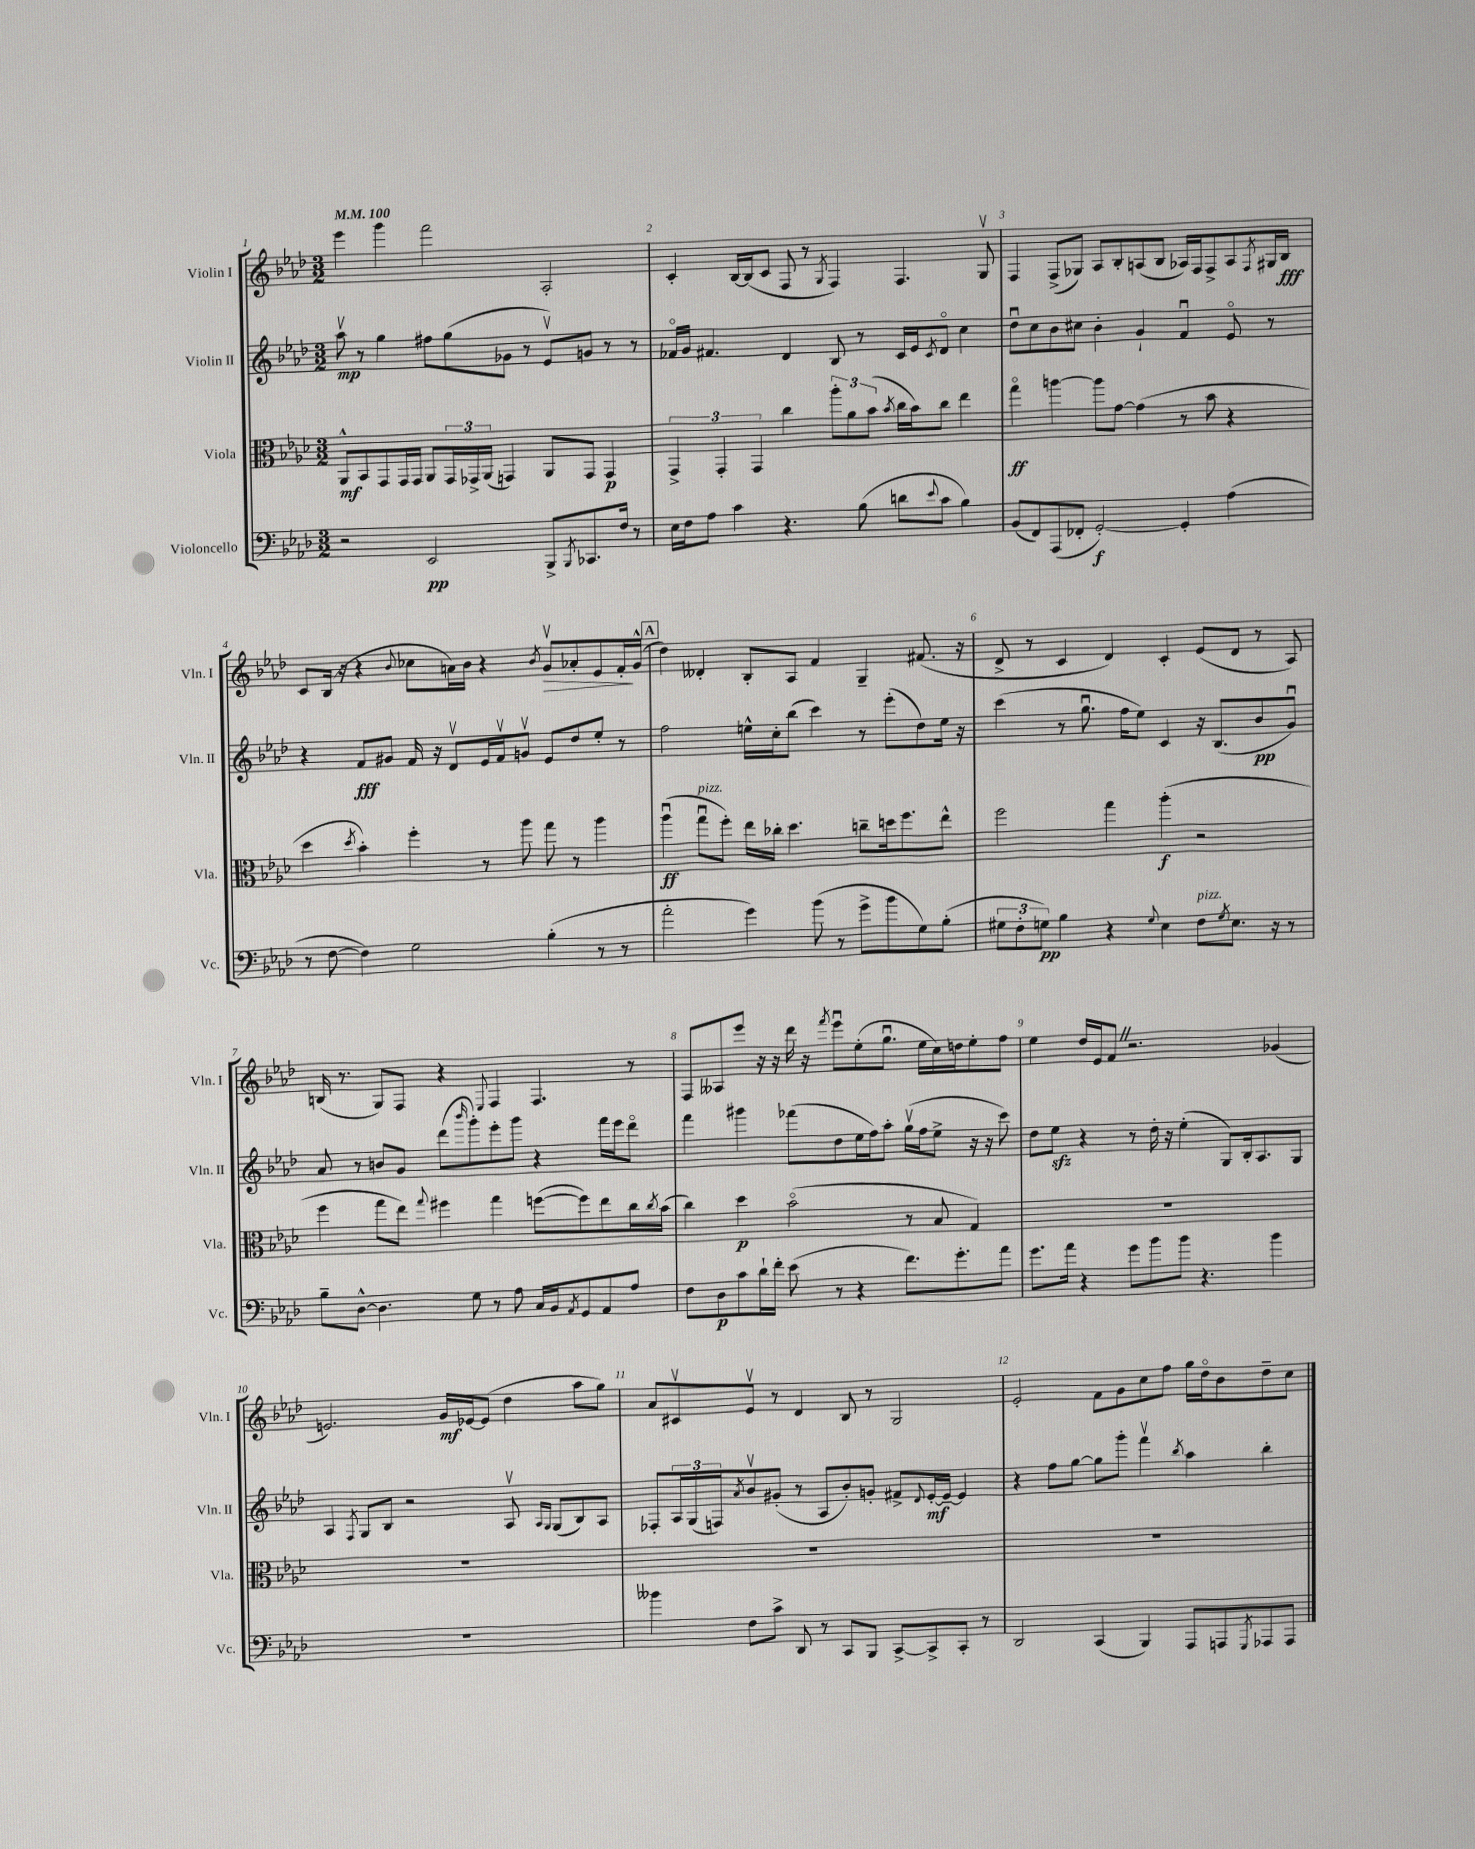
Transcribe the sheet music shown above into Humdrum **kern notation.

**kern	**dynam	**kern	**dynam	**kern	**dynam	**kern	**dynam
*part4	*part4	*part3	*part3	*part2	*part2	*part1	*part1
*staff4	*staff4	*staff3	*staff3	*staff2	*staff2	*staff1	*staff1
*I"Violoncello	*	*I"Viola	*	*I"Violin II	*	*I"Violin I	*
*I'Vc.	*	*I'Vla.	*	*I'Vln. II	*	*I'Vln. I	*
*clefF4	*	*clefC3	*	*clefG2	*	*clefG2	*
*k[b-e-a-d-]	*	*k[b-e-a-d-]	*	*k[b-e-a-d-]	*	*k[b-e-a-d-]	*
*M3/2	*	*M3/2	*	*M3/2	*	*M3/2	*
*MM100	*	*MM100	*	*MM100	*	*MM100	*
=1	=1	=1	=1	=1	=1	=1	=1
2r	.	8AA-^^/L	mf	8aa-v\	mp	4eee-\	.
.	.	8BB-/	.	8r	.	.	.
.	.	8GG/	.	4gg\	.	4ggg\	.
.	.	16GG/L	.	.	.	.	.
.	.	16GG/JJ	.	.	.	.	.
2EE-/	pp	8AA-/L	.	8ff#X\L	.	2fff\	.
.	.	24GG/L	.	(8gg\	.	.	.
.	.	24GG-X^/	.	.	.	.	.
.	.	(24AA-/JJ	.	.	.	.	.
.	.	4GGn/)	.	8g-X\J	.	.	.
.	.	.	.	8r	.	.	.
8BBB-^/L	.	8AA-/L	.	8e-v/L)	.	2A-'/	.
8qBBB-/	.	.	.	.	.	.	.
8.CC-X/	.	8GG/J	.	8gn/J	.	.	.
.	.	4GG/	p	8r	.	.	.
16F/Jk	.	.	.	.	.	.	.
8r	.	.	.	8r	.	.	.
=2	=2	=2	=2	=2	=2	=2	=2
16E-\LL	.	6GG^/	.	16f-X/LL	.	4c'/	.
16F\J	.	.	.	16g/JJ	.	.	.
8A-\J	.	.	.	4.f#X/	.	.	.
.	.	6GG'/	.	.	.	.	.
4c\	.	.	.	.	.	[16B-/LL	.
.	.	.	.	.	.	(16B-/J]	.
.	.	6GG/	.	.	.	.	.
.	.	.	.	.	.	8c/J	.
4.r	.	4cc\	.	4d-/	.	8F/	.
.	.	.	.	.	.	8r	.
.	.	.	.	.	.	8qG/	.
.	.	12aa-'\L	.	8B-/	.	4F/)	.
.	.	12a-\	.	.	.	.	.
(8B-\	.	.	.	8r	.	.	.
.	.	(12b-\J	.	.	.	.	.
.	.	8qb-/	.	.	.	.	.
8dn\L	.	16cc\LL	.	16c/LL	.	4.F/	.
.	.	16b-\J)	.	16e-/J	.	.	.
8qqe-/	.	.	.	8qc/	.	.	.
8c\J	.	8cc\J	.	8d-/J	.	.	.
4B-\)	.	4ee-\	.	4cc\	.	.	.
.	.	.	.	.	.	8Gv/	.
=3	=3	=3	=3	=3	=3	=3	=3
(8BB-/L	.	4gg\	ff	8dd-u\L	.	4F/	.
8FF/)	.	.	.	8cc\	.	.	.
(8AAA-/	.	[4aan\	.	8b-\	.	(8F^/L	.
8FF-X'/J	.	.	.	8cc#X\J	.	8G-X/J)	.
[2GG'/)	f	8aa\L]	.	4b-'\	.	8A-/L	.
.	.	[8g\J	.	.	.	8B-'/	.
.	.	(4g\]	.	4g`/	.	(8An/	.
.	.	.	.	.	.	8B-/J	.
4GG'/]	.	8r	.	4fu/	.	16A-X/LL)	.
.	.	.	.	.	.	16F/J	.
.	.	8b-\	.	.	.	8F^/	.
(4A-\	.	4r	.	8e-/	.	8A-/	.
.	.	.	.	.	.	8qF/	.
.	.	.	.	8r	.	16G#X/L	.
.	.	.	.	.	.	16B-/JJ	fff
!!LO:LB:g=z
=4	=4	=4	=4	=4	=4	=4	=4
8r	.	4dd-\	.	4r	.	8c/L	.
[8F\	.	.	.	.	.	(16B-/Jk	.
.	.	.	.	.	.	16r	.
.	.	8qdd-/	.	.	.	.	.
4F\])	.	4b-'\)	.	8f/L	fff	4r	.
.	.	.	.	8g#X/J	.	.	.
.	.	.	.	.	.	8qqb-/	.
2G\	.	4ff'\	.	16f/	.	8cc-X\L	.
.	.	.	.	16r	.	.	.
.	.	.	.	8d-v/L	.	16an\L)	.
.	.	.	.	.	.	16b-\JJ	.
.	.	8r	.	16e-/L	.	4r	.
.	.	.	.	16fv/J	.	.	.
.	.	8aa-\	.	8gnv/J	.	.	.
.	.	.	.	.	.	8qb-/	.
!	!	!	!	!	!	!	!LO:HP:b
(4B-'\	.	8gg\	.	8e-/L	.	8gv/L	>
.	.	8r	.	8dd-/	.	8a-X'/	.
8r	.	4aa-\	.	8ee-'/J	.	8e-/	.
8r	.	.	.	8r	.	16f'/L	.
.	.	.	.	.	.	(16g^^/JJ	]
!!LO:REH:place=s1:t=A
=5	=5	=5	=5	=5	=5	=5	=5
2a-'\	.	(4aa-u\	ff	2ff\	.	4dd-\)	.
!	!	!LO:TX:a:i:t=pizz.	!	!	!	!	!
.	.	8ggu\L	.	.	.	4d--X'/	.
.	.	8ff'\J)	.	.	.	.	.
4g\)	.	16ee-\LL	.	16een^^\LL	.	8B-'/L	.
.	.	16cc-X'\JJ	.	16cc'\J	.	.	.
.	.	4.dd-\	.	(8bb-\J	.	8A-/J	.
(8b-\	.	.	.	4ccc\)	.	4f/	.
8r	.	.	.	.	.	.	.
8g^\L	.	8ccn~\L	.	8r	.	4G~/	.
8b-\	.	16ddn\k	.	(8eee-'\L	.	.	.
.	.	8.ff\	.	.	.	.	.
8G\)	.	.	.	8dd-\)	.	(8.f#X/	.
(8B-'\J	.	8ee-^^\J	.	16ee\Jk	.	.	.
.	.	.	.	16r	.	16r	.
=6	=6	=6	=6	=6	=6	=6	=6
12G#X\L	.	2ff\	.	(4ccc\	.	8d-^/	.
12F'\	.	.	.	.	.	.	.
.	.	.	.	.	.	8r	.
12Gn\J)	pp	.	.	.	.	.	.
4B-\	.	.	.	8r	.	4c/	.
.	.	.	.	8.ggu\	.	.	.
4r	.	4gg\	.	.	.	4d-/)	.
.	.	.	.	16ff\KL	.	.	.
.	.	.	.	8ee-\J)	.	.	.
8qqG/	.	.	.	.	.	.	.
4E-\	.	(4aa-'\	f	4c/	.	4c'/	.
!LO:TX:a:i:t=pizz.	!	!	!	!	!	!	!
8F\L	.	2r	.	16r	.	(8e-/L	.
.	.	.	.	(8.B-/L	.	.	.
8qG/	.	.	.	.	.	.	.
8.E-\J	.	.	.	.	.	8d-/J	.
.	.	.	.	8b-/	pp	8r	.
16r	.	.	.	.	.	.	.
8r	.	.	.	8gu/J)	.	8A-/)	.
!!LO:LB:g=z
=7	=7	=7	=7	=7	=7	=7	=7
8B-~\L	.	4ff\	.	8a-/	.	(16Bn/	.
.	.	.	.	.	.	8.r	.
[8D-^^\J	.	.	.	8r	.	.	.
4.D-\]	.	8gg\L	.	8bn/L	.	8G/L)	.
.	.	8ee-\J)	.	8g/J	.	8F/J	.
.	.	8qqgg/	.	.	.	.	.
.	.	4ff#X\	.	(8ddd-\L	.	4r	.
.	.	.	.	16qqbbb-/	.	.	.
8G\	.	.	.	8ggg'\)	.	.	.
.	.	.	.	.	.	8qqE-/	.
8r	.	4gg\	.	8eee-'\	.	4F/	.
8A-\	.	.	.	8ggg\J	.	.	.
16C/LL	.	([8ffn\L	.	4r	.	4.F/	.
16BB-/J	.	.	.	.	.	.	.
8qAA-/	.	.	.	.	.	.	.
8GG/	.	8ff\])	.	.	.	.	.
8AA-/	.	8ee-\	.	16fff\LL	.	.	.
.	.	.	.	16eee-\J	.	.	.
8A-/J	.	16cc\L	.	8ddd-\J	.	8r	.
.	.	8qcc/	.	.	.	.	.
.	.	(16b-\JJ	.	.	.	.	.
=8	=8	=8	=8	=8	=8	=8	=8
8F\L	.	4cc\)	.	4fff\	.	8F/L	.
8D-\	p	.	.	.	.	8A--X/	.
8c\	.	4dd-\	p	4ggg#X\	.	8eee-/J	.
16d-`\L	.	.	.	.	.	16r	.
16f'\JJ	.	.	.	.	.	16r	.
(8e-\	.	(2b-\	.	(8fff-X\L	.	16ddd-\	.
.	.	.	.	.	.	16r	.
.	.	.	.	.	.	8qfff/	.
8r	.	.	.	8dd-\	.	8eee-u\L	.
4r	.	.	.	16ee-\L	.	(8ee-'\	.
.	.	.	.	16ff\J)	.	.	.
.	.	.	.	8aa-'\J	.	8.ggu\J	.
8.f\L)	.	8r	.	(16ggv\LL	.	.	.
.	.	.	.	16ff\J	.	16ee-\LL	.
.	.	8B-/	.	8ee-^\J	.	16cc\)	.
8.g'\	.	.	.	.	.	16ddn\J	.
.	.	4G/)	.	16r	.	8ee-'\	.
.	.	.	.	16r	.	.	.
8a-\J	.	.	.	8ccc\)	.	8ff\J	.
=9	=9	=9	=9	=9	=9	=9	=9
8.g\L	.	1.r	.	8dd-\L	.	4ee-\	.
.	.	.	.	8ee-zz\J	.	.	.
16a-\Jk	.	.	.	.	.	.	.
4r	.	.	.	4r	.	16dd-/LL	.
.	.	.	.	.	.	16e-/J	.
.	.	.	.	.	.	8fZ/J	.
8g\L	.	.	.	8r	.	2.r	.
8b-\	.	.	.	16dd-'\	.	.	.
.	.	.	.	16r	.	.	.
8b-\J	.	.	.	(4ee-'\	.	.	.
4.r	.	.	.	.	.	.	.
.	.	.	.	8G/L)	.	.	.
.	.	.	.	16B-'/k	.	.	.
.	.	.	.	8.A-/	.	.	.
4b-\	.	.	.	.	.	(4g-X/	.
.	.	.	.	8G/J	.	.	.
!!LO:LB:g=z
=10	=10	=10	=10	=10	=10	=10	=10
1.r	.	1.r	.	4A-/	.	2.en/)	.
.	.	.	.	8qF/	.	.	.
.	.	.	.	8G/L	.	.	.
.	.	.	.	8B-/J	.	.	.
.	.	.	.	2r	.	.	.
.	.	.	.	.	.	16g/LL	mf
.	.	.	.	.	.	[16e-X/J	.
.	.	.	.	.	.	(8e-/J]	.
.	.	.	.	8A-v/	.	4dd-\	.
.	.	.	.	16qqA-/LL	.	.	.
.	.	.	.	16qqG/JJ	.	.	.
.	.	.	.	(8G/L	.	.	.
.	.	.	.	8B-/)	.	8aa-\L	.
.	.	.	.	8A-/J	.	8gg\J)	.
=11	=11	=11	=11	=11	=11	=11	=11
4b--X\	.	1.r	.	8F-X'/L	.	8a-/L	.
.	.	.	.	24A-/L	.	8c#Xv/	.
.	.	.	.	(24G/	.	.	.
.	.	.	.	24Fn/J)	.	.	.
.	.	.	.	8qa-/	.	.	.
8F\L	.	.	.	8b-v/	.	8e-v/J	.
8c^\J	.	.	.	(8g#X'/J	.	8r	.
8DD-/	.	.	.	8r	.	4d-/	.
8r	.	.	.	8A-/L	.	.	.
8CC/L	.	.	.	8b-'/)	.	8B-/	.
8BBB-/J	.	.	.	8gn'/J	.	8r	.
[8CC^/L	.	.	.	8f#X^/L	.	2G/	.
.	.	.	.	8qqd-/	.	.	.
8CC^/]	.	.	.	[16e-'/L	mf	.	.
.	.	.	.	16e-~/JJ_	.	.	.
8CC'/J	.	.	.	4e-/]	.	.	.
8r	.	.	.	.	.	.	.
=12	=12	=12	=12	=12	=12	=12	=12
2DD-/	.	1.r	.	4r	.	2e-'/	.
.	.	.	.	8ff\L	.	.	.
.	.	.	.	[8gg\J	.	.	.
(4CC/	.	.	.	8gg\L]	.	8f\L	.
.	.	.	.	8ggg'\J	.	8g\	.
4BBB-/)	.	.	.	4fffv\	.	8cc\	.
.	.	.	.	.	.	8ff\J	.
.	.	.	.	8qbb-/	.	.	.
8AAA-/L	.	.	.	4aa-\	.	16gg\LL	.
.	.	.	.	.	.	16dd-\J	.
8AAAn/	.	.	.	.	.	8b-\	.
8qGGG/	.	.	.	.	.	.	.
8AAA-X/	.	.	.	4bb-'\	.	8dd-~\	.
8AAA-/J	.	.	.	.	.	8cc\J	.
==	==	==	==	==	==	==	==
*-	*-	*-	*-	*-	*-	*-	*-
